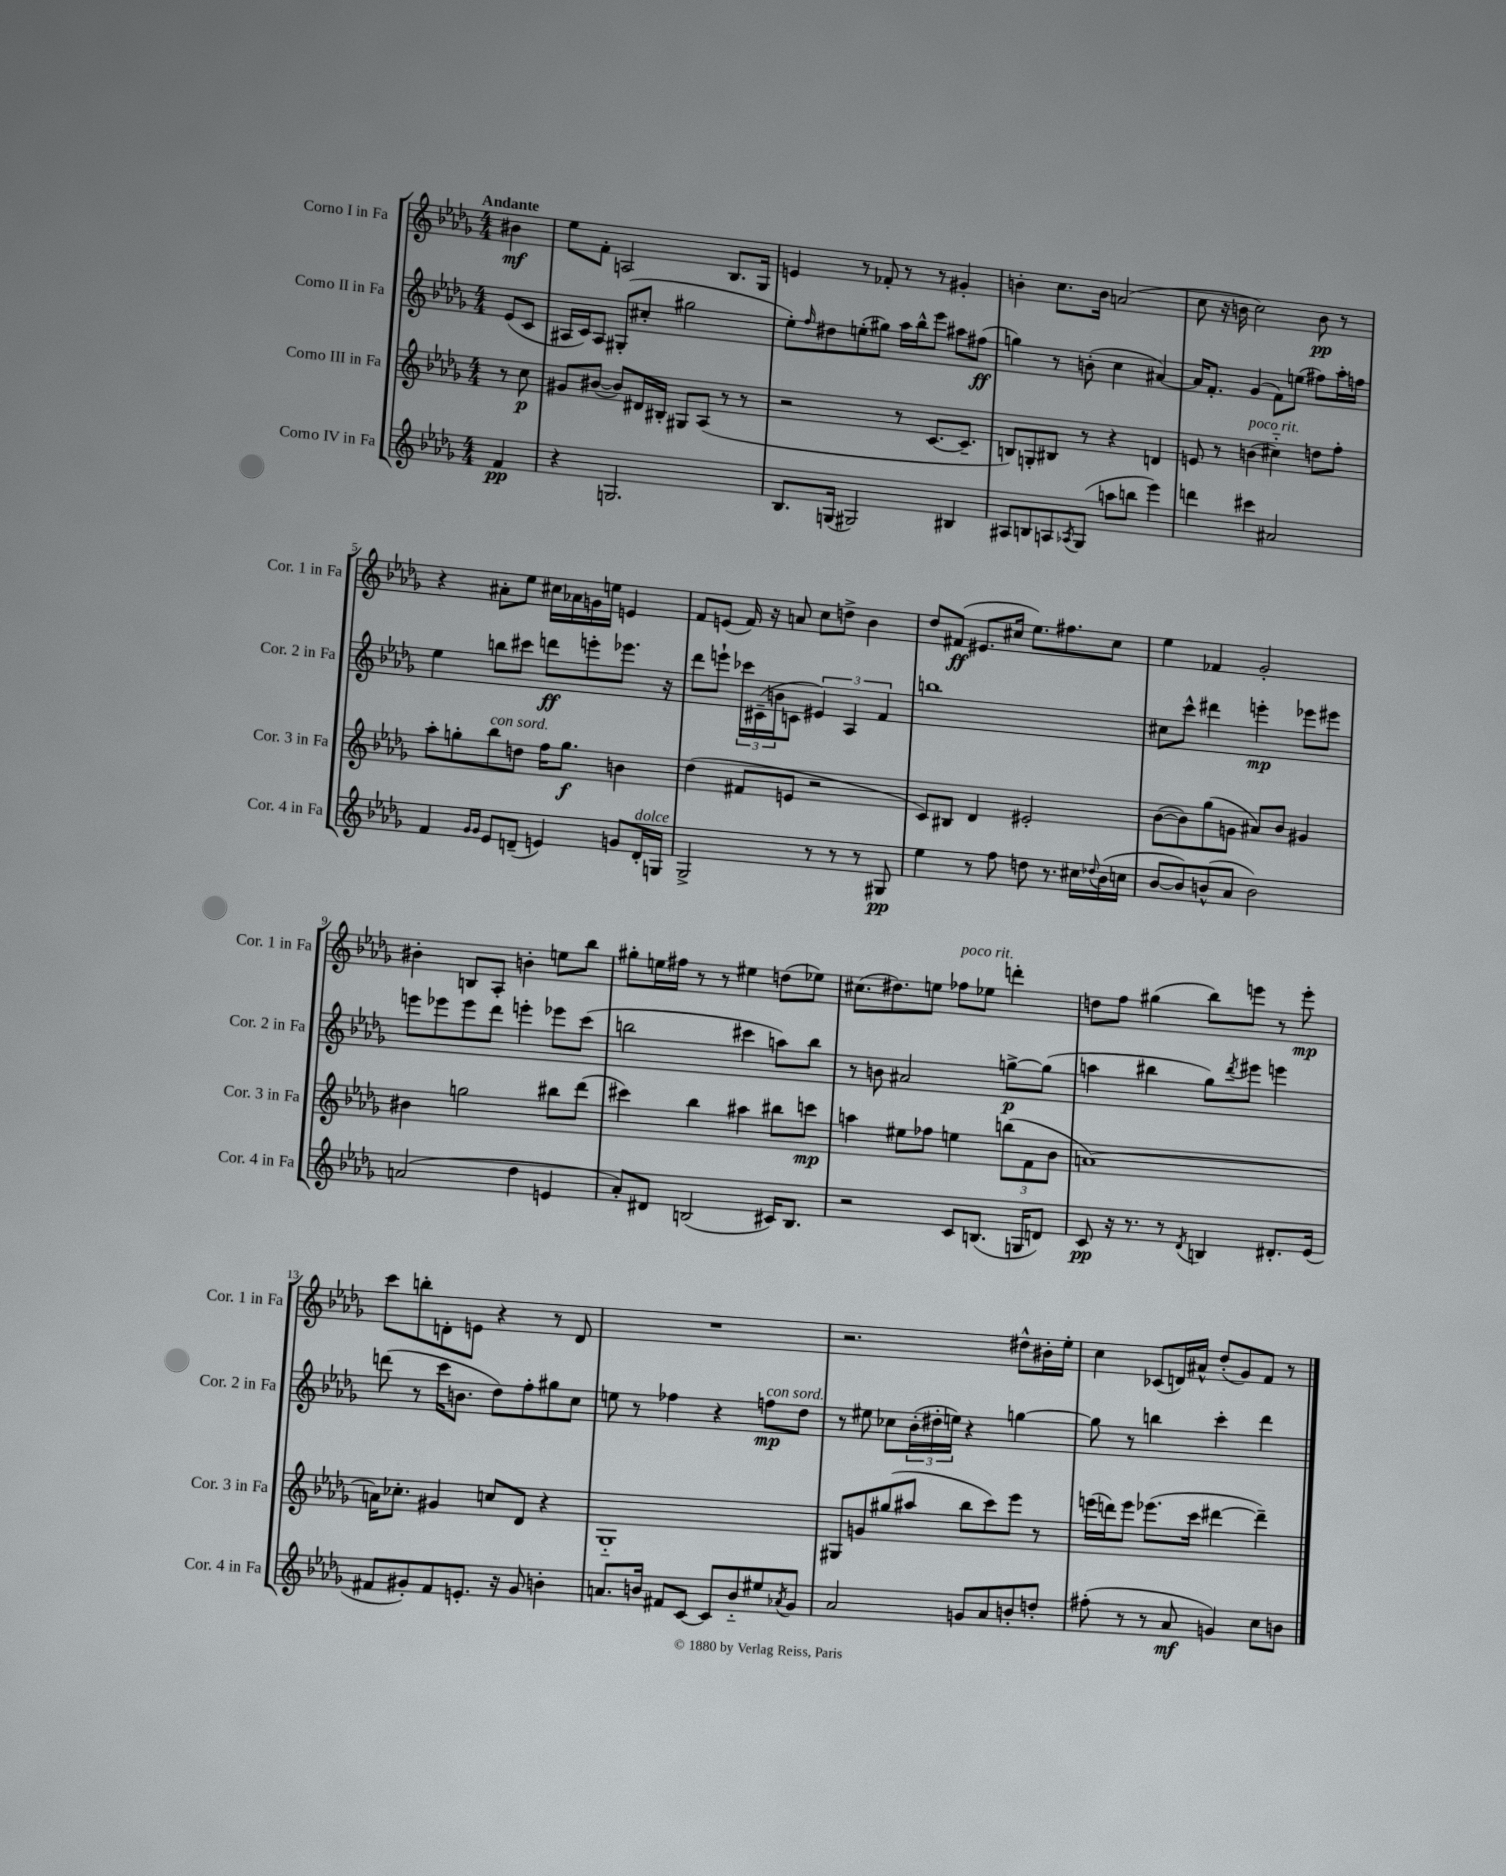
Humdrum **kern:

**kern	**kern	**kern	**kern
*staff4	*staff3	*staff2	*staff1
*clefG2	*clefG2	*clefG2	*clefG2
*k[b-e-a-d-g-]	*k[b-e-a-d-g-]	*k[b-e-a-d-g-]	*k[b-e-a-d-g-]
*M4/4	*M4/4	*M4/4	*M4/4
4f	8r	(8e-	4b#
.	8cc	8c	.
=	=	=	=
4r	8g#	16A#	8ee-
.	.	16c)	.
.	([8b#	8A#	8f'
2.G	8b#])	(8G#'	2A
.	16d#	8cc#'	.
.	16B#'	.	.
.	8G#	2gg#	.
.	(8A-	.	.
.	8r	.	8.B-
.	8r	.	.
.	.	.	16G-
=	=	=	=
8.B-	2r	8ee-')	4e
.	.	16qqff	.
.	.	8dd#	.
(16G	.	.	.
2G#)	.	(8ee'	8r
.	.	8gg#)	8f-'
.	8r	16aa-	8r
.	.	16bb-^^	.
.	[8.c	8eee-	8r
4B#	.	8aa#	4g#'
.	8.c~]	.	.
.	.	(8ff#	.
=	=	=	=
8A#	8B)	4gg)	4b'
8B	8G'	.	.
8A	8B#	8r	8.cc
8qA-	.	.	.
(8G-	8r	(8b'	.
.	.	.	16b
8aa	4r	4cc	(2a
8bb	.	.	.
4eee-)	4d	[4a#)	.
=	=	=	=
4ddd	8e	16a#]	8cc
.	.	8.f'	.
.	8r	.	16r
.	.	.	16b
4ccc#	(4b	(4g-	2cc)
2a#	4cc#'~)	8f)	.
.	.	(8ee	.
.	8dd	8ff#)	8b
.	8ff'	16aa-'	8r
.	.	16ff	.
=	=	=	=
4f	8aa-'	4ee-	4r
.	8gg'	.	.
16qqg-	.	.	.
16qqg-	.	.	.
8e-	8bb-	8bb	8a#'
(8d~	8dd	8ccc#	8ee-
4e)	16ff	8ddd	16cc#
.	8.gg	.	16a-
.	.	8eee'	16g
.	.	.	16ee
8g	4b	8.eee-	4e
16d'	.	.	.
16G	.	16r	.
=	=	=	=
2G-^	(4dd-	8ddd-	8f
.	.	8eee`	(8e
.	8f#	24ccc-	16f)
.	.	(24c#~	.
.	.	.	16r
.	.	24b	.
.	8e	8c	8a
8r	2r	6e#)	8cc
8r	.	.	8dd^
.	.	6A-	.
8r	.	.	4b-
.	.	6f	.
8G#	.	.	.
=	=	=	=
4ee-	8c)	1bb	8dd-
.	8B#	.	(8f#
8r	4d-	.	8.e#
8ff	.	.	.
.	.	.	16cc#
8dd	2e#'	.	8.ee-)
8.r	.	.	.
.	.	.	8.ff#
16cc#	.	.	.
8qqdd-	.	.	.
(16b-	.	.	8cc#
16cc	.	.	.
=	=	=	=
[8b-	([8b-	8cc#	4ee-
8b-])	8b-])	8ccc^^	.
(8b^^	(8gg-	4ddd#	4f-
8a-	8g	.	.
2b)	8a#)	4eee'	2g-'
.	8b-	.	.
.	4g#	8eee-	.
.	.	8eee#	.
=	=	=	=
(2a	4b#	8eee	4b#'
.	.	8eee-	.
.	2gg	8eee-	8B
.	.	8ddd-	8A-'
4dd-	.	4eee'	4b'
4e	8bb#	8eee-	8ee
.	(8ddd-	(8ccc	8bb-
=	=	=	=
8a-')	4ccc#)	2bb	8gg#'
8d#	.	.	16ee
.	.	.	16ff#
(2B	4bb-	.	8r
.	.	.	8r
.	4aa#	4ccc#	4ee#
16c#)	8bb#	8aa)	(8dd
8.B	.	.	.
.	8ccc	8bb	8ee-)
=	=	=	=
2r	4aa	8r	(8.cc#
.	.	8b	.
.	.	.	8.dd#)
.	8ee#	2a#	.
.	8ff-	.	8ee
8c	4ee	.	8ff-
(8.B	.	.	8ee-
.	(12bb	[8gg^	4ddd'
16G	.	.	.
.	12f	.	.
8d)	.	(8gg]	.
.	12b-	.	.
=	=	=	=
8c	[1a)	4aa	8dd
16r	.	.	8ff
8.r	.	.	.
.	.	4bb#	(4gg#
8r	.	.	.
8qd-	.	.	.
4B	.	8gg-)	8bb-)
.	.	8qddd-	.
.	.	8eee#	8eee
8.d#'	.	4eee	8r
.	.	.	8eee'
(16e-	.	.	.
=	=	=	=
8f#	16a]	(8ddd	8ccc
.	8.cc-'	.	.
8g#')	.	8r	8bb'
8f#	4g#	16ccc	8d'
.	.	8.b	.
8.e'	.	.	8e
.	8cc	8dd-)	4r
16r	.	.	.
8g#	8d-	8ff'	.
4b'	4r	8gg#	8r
.	.	8cc	8d
=	=	=	=
8.a	1G-'~	8ee	1r
.	.	8r	.
16b	.	.	.
8f#	.	4ff-	.
[8c	.	.	.
8c]	.	4r	.
8b'~	.	.	.
8ee#	.	8ff	.
8qa-	.	.	.
8g-	.	8dd-	.
=	=	=	=
2a-	8G#	8r	2.r
.	8g	8ee#	.
.	(8gg#	8cc-	.
.	8aa#	(24b-'	.
.	.	24dd#'	.
.	.	24ee)	.
8g	8bb-	4r	.
8a-	8ccc)	.	.
8b'	8eee-	[4gg	8dd#^^
8dd'	8r	.	16b#'
.	.	.	16ee-'
=	=	=	=
(8ff#'	(16eee	8gg]	4cc
.	16ddd)	.	.
8r	8eee	8r	.
8r	(8.eee-	4bb	(8c-
8a-	.	.	16d)
.	16ccc	.	16a#^^
4g)	[4ddd#	4ccc'	(8dd-'
.	.	.	8g-)
8cc	4ddd#~])	4ddd-	8f
8b	.	.	8r
==	==	==	==
*-	*-	*-	*-
